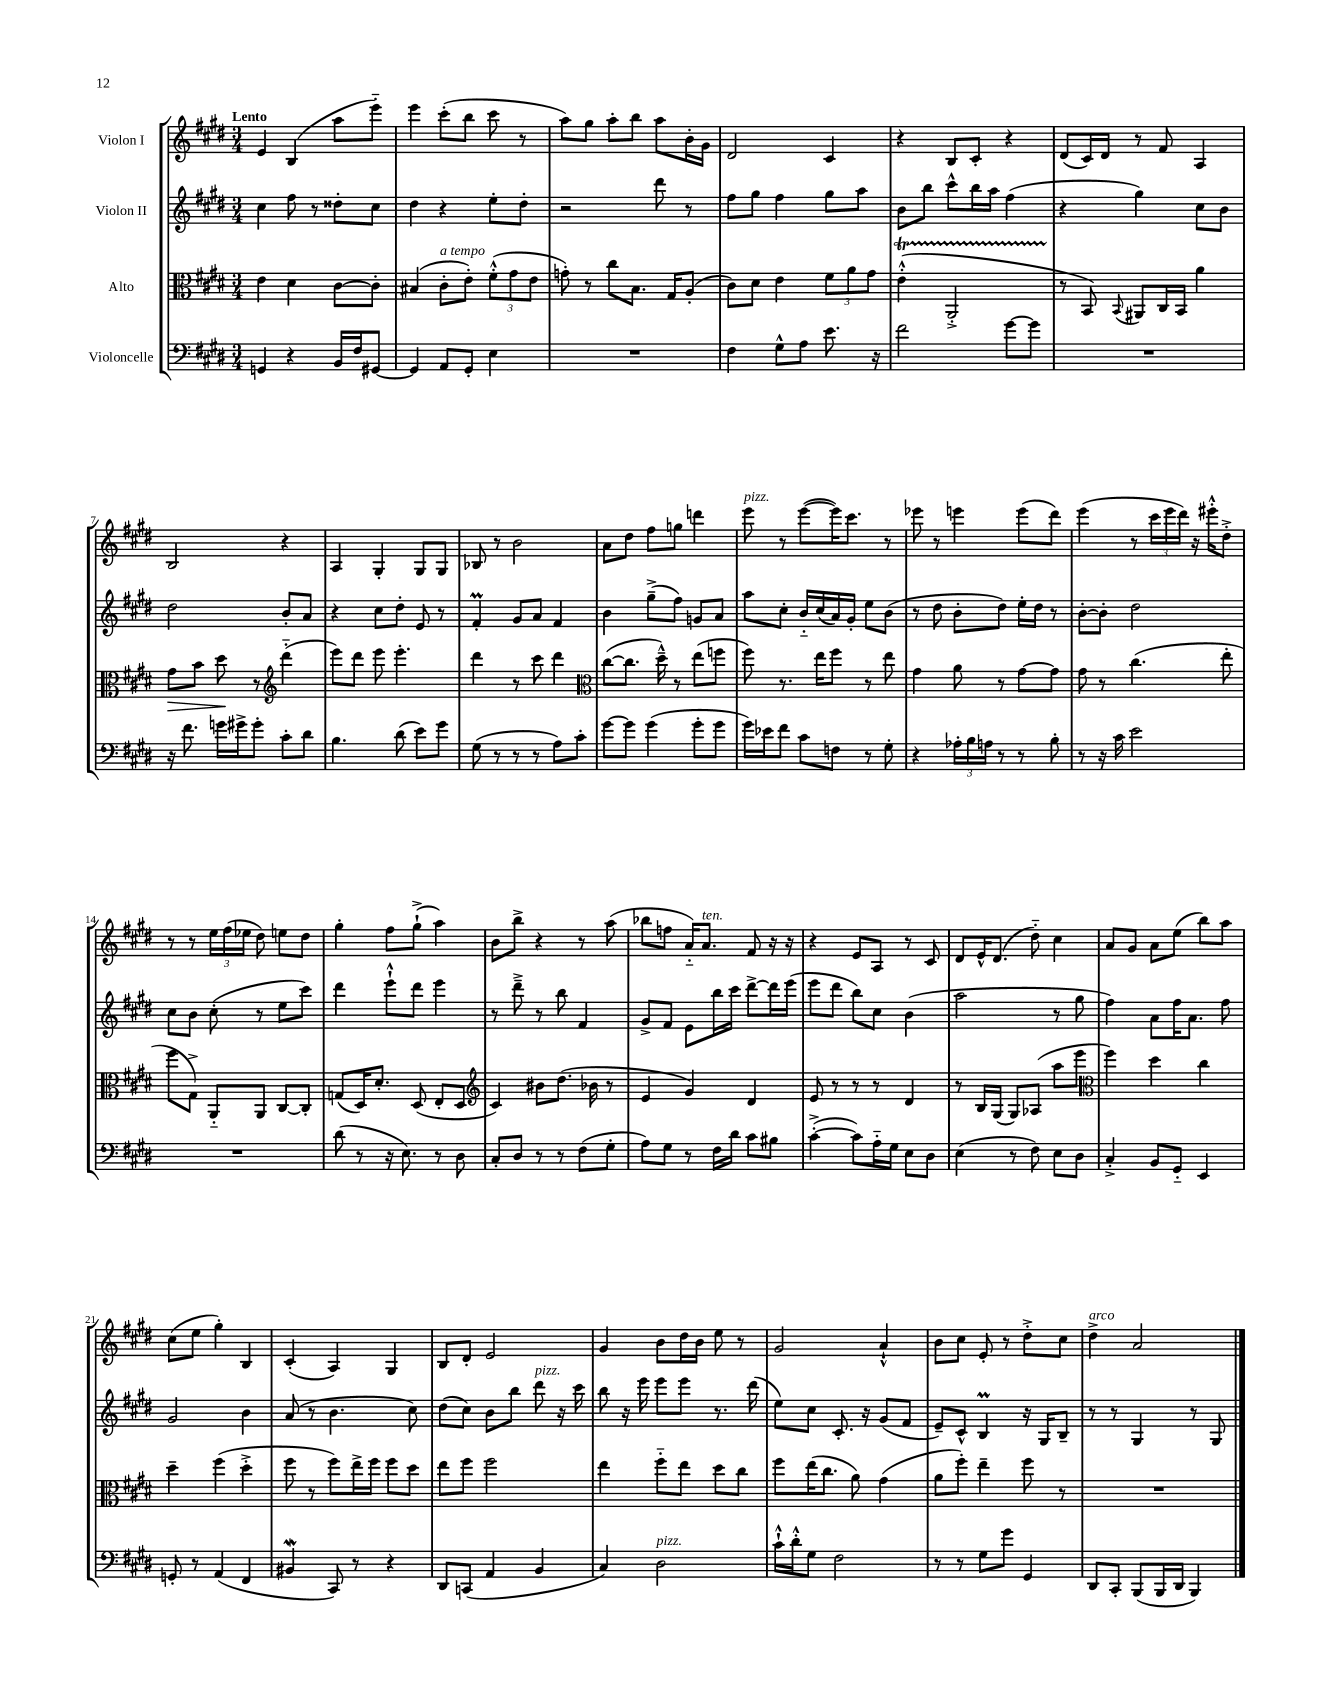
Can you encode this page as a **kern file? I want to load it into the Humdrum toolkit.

**kern	**kern	**kern	**kern
*staff4	*staff3	*staff2	*staff1
*clefF4	*clefC3	*clefG2	*clefG2
*k[f#c#g#d#]	*k[f#c#g#d#]	*k[f#c#g#d#]	*k[f#c#g#d#]
*M3/4	*M3/4	*M3/4	*M3/4
4GG	4e	4cc#	4e
4r	4d#	8ff#	(4B
.	.	8r	.
16BB	[8c#	8dd##'	8aa
16F#	.	.	.
[8GG#	8c#']	8cc#	8eee'~)
=	=	=	=
4GG#]	(4B#	4dd#	4eee
8AA	8c#'	4r	(8ccc#'
8GG#'	8e')	.	8bb
4E	(12f#'^^	8ee'	8ccc#
.	12g#	.	.
.	.	8dd#'	8r
.	12e	.	.
=	=	=	=
2.r	8g')	2r	8aa)
.	8r	.	8gg#
.	8cc#	.	8aa'
.	8.B	.	8bb
.	.	8ddd#	8aa
.	16G#	.	.
.	(8A'	8r	16b'
.	.	.	16g#
=	=	=	=
4F#	8c#)	8ff#	2d#
.	8d#	8gg#	.
8G#^^	4e	4ff#	.
8A	.	.	.
8.e	12f#	8gg#	4c#
.	12a	.	.
.	.	8aa	.
.	12g#	.	.
16r	.	.	.
=	=	=	=
2f#	(4e'^^	8b	4r
.	.	8bb	.
.	2AA'^	8ccc#^^	8B
.	.	16bb	8c#'
.	.	16aa	.
[8g#	.	(4ff#	4r
8g#]	.	.	.
=	=	=	=
2.r	8r	4r	(8d#
.	8BB)	.	16c#)
.	.	.	16d#
.	8qqBB	.	.
.	8AA#	4gg#)	8r
.	16C#	.	8f#
.	16BB	.	.
.	4a	8cc#	4A
.	.	8b	.
=	=	=	=
16r	8g#	2dd#	2B
8.f#	.	.	.
.	8b	.	.
16g	8dd#	.	.
16g#^	.	.	.
8g#'	8r	.	.
*	*clefG2	*	*
8c#'	(4ddd#'~	8b'	4r
8d#	.	8a	.
=	=	=	=
4.B	8eee)	4r	4A
.	8ddd#	.	.
.	8eee	8cc#	4G#'
(8d#	4.eee'	8dd#'	.
8e)	.	8e	8G#
8g#	.	8r	8G#
=	=	=	=
(8G#	4ddd#	4f#'	8B-
8r	.	.	8r
8r	8r	8g#	2b
8r	8ccc#	8a	.
8A)	4ddd#	4f#	.
8c#'	.	.	.
=	=	=	=
*	*clefC3	*	*
[8g#	([8cc#	4b	8a
8g#]	8.cc#]	.	8dd#
(4g#	.	(8gg#~^	8ff#
.	16dd#~^^)	.	.
.	8r	8ff#)	8gg
8g#'	(8ee	8g	4ddd
8g#	8ff	8a	.
=	=	=	=
16g#)	8ff#)	8aa	8eee
16e-	.	.	.
8f#	8.r	8cc#'	8r
8c#	.	16b'~	([8eee
.	16ee	(16cc#	.
8F	8ff#	16a)	16eee])
.	.	16g#'	8.ccc#
8r	8r	8ee	.
8G#'	8ee	(8b	8r
=	=	=	=
4r	4g#	8r	8eee-
.	.	8dd#	8r
24A-'	8a	8b'	4eee
24B	.	.	.
24A	.	.	.
8r	8r	8dd#)	.
8r	[8g#	16ee'	(8eee
.	.	16dd#	.
8B'	8g#]	8r	8ddd#)
=	=	=	=
8r	8g#	[8b'	(4eee
16r	8r	8b']	.
16c#	.	.	.
2e	(4.cc#	2dd#	8r
.	.	.	24ccc#
.	.	.	24eee
.	.	.	24ddd#)
.	.	.	16r
.	.	.	16eee#'^^
.	8ee'	.	8dd#'^
=	=	=	=
2.r	8ff#	8cc#	8r
.	8G#^)	8b	8r
.	8AA'~	(8cc#'	24ee
.	.	.	(24ff#
.	.	.	24ee-
.	8AA	8r	8dd#)
.	[8C#	8ee	8ee
.	8C#']	8ccc#)	8dd#
=	=	=	=
(8d#	(8G	4ddd#	4gg#'
8r	16D#)	.	.
.	8.d#'	.	.
16r	.	8eee`^^	8ff#
8.E)	.	.	.
.	(8D#	8ddd#	(8gg#`^
8r	8E'	4eee	4aa)
8D#	8D#	.	.
=	=	=	=
*	*clefG2	*	*
8C#'	4c#)	8r	8b
8D#	.	8ddd#~^	8bb^
8r	8b#	8r	4r
8r	(8.dd#	8bb	.
(8F#	.	4f#	8r
.	16b-	.	.
8G#'	8r	.	(8aa
=	=	=	=
8A)	4e	8g#^	8bb-
8G#	.	8f#	8ff
8r	4g#)	8e	16a'~)
.	.	.	8.a
16F#	.	16bb	.
16d#	.	16ccc#	.
8c#	4d#	[8ddd#^	8f#
8B#	.	16ddd#]	16r
.	.	(16eee	16r
=	=	=	=
([4c#'^	8e	8eee	4r
.	8r	8ddd#	.
8c#])	8r	8bb)	8e
16A'~	8r	8cc#	8A
16G#	.	.	.
8E	4d#	(4b	8r
8D#	.	.	8c#
=	=	=	=
(4E	8r	2aa	8d#
.	16B	.	16e^^
.	(16G#	.	(8.d#
8r	8G#)	.	.
8F#)	(8A-	.	8dd#'~)
8E	8aa	8r	4cc#
8D#	8eee	8gg#	.
=	=	=	=
*	*clefC3	*	*
4C#'^	4ff#)	4ff#)	8a
.	.	.	8g#
8BB	4dd#	8a	8a
8GG#'~	.	16ff#	(8ee
.	.	8.a	.
4EE	4cc#	.	8bb)
.	.	8ff#	8aa
=	=	=	=
8GG'	4dd#~	2g#	(8cc#
8r	.	.	8ee
(4AA	(4ff#	.	4gg#')
4FF#	4dd#'^	4b	4B
=	=	=	=
4BB#	8ff#	(8a	(4c#'
.	8r	8r	.
8CC#)	8ff#)	4.b	4A)
8r	16ee^	.	.
.	16ff#	.	.
4r	8ff#	.	4G#
.	8dd#	8cc#)	.
=	=	=	=
8DD#	8ee	(8dd#	8B
(8CC	8ff#	8cc#)	8d#'
4AA	2ff#	8b	2e
.	.	8bb	.
4BB	.	8ddd#	.
.	.	16r	.
.	.	16ccc#	.
=	=	=	=
4C#)	4ee	8bb	4g#
.	.	16r	.
.	.	16eee	.
2D#	8ff#'~	8eee	8b
.	8ee	8eee	16dd#
.	.	.	16b
.	8dd#	8.r	8ee
.	8cc#	.	8r
.	.	(16ddd#	.
=	=	=	=
16c#`^^	8ff#	8ee)	2g#
16d#'^^	.	.	.
8G#	(16ee	8cc#	.
.	8.cc#	.	.
2F#	.	8.c#'	.
.	8a)	.	.
.	.	16r	.
.	(4g#	(8g#	4a`^^
.	.	8f#	.
=	=	=	=
8r	8a	8e~)	8b
8r	8ff#')	8c#^^	8cc#
8G#	4ee~	4B	8e'
8g#	.	.	8r
4GG#	8ff#	16r	8dd#'^
.	.	16G#	.
.	8r	8B~	8cc#
=	=	=	=
8DD#	2.r	8r	4dd#^
8CC#'	.	8r	.
(8BBB	.	4G#	2a
16BBB	.	.	.
16DD#	.	.	.
4BBB)	.	8r	.
.	.	8G#	.
==	==	==	==
*-	*-	*-	*-
